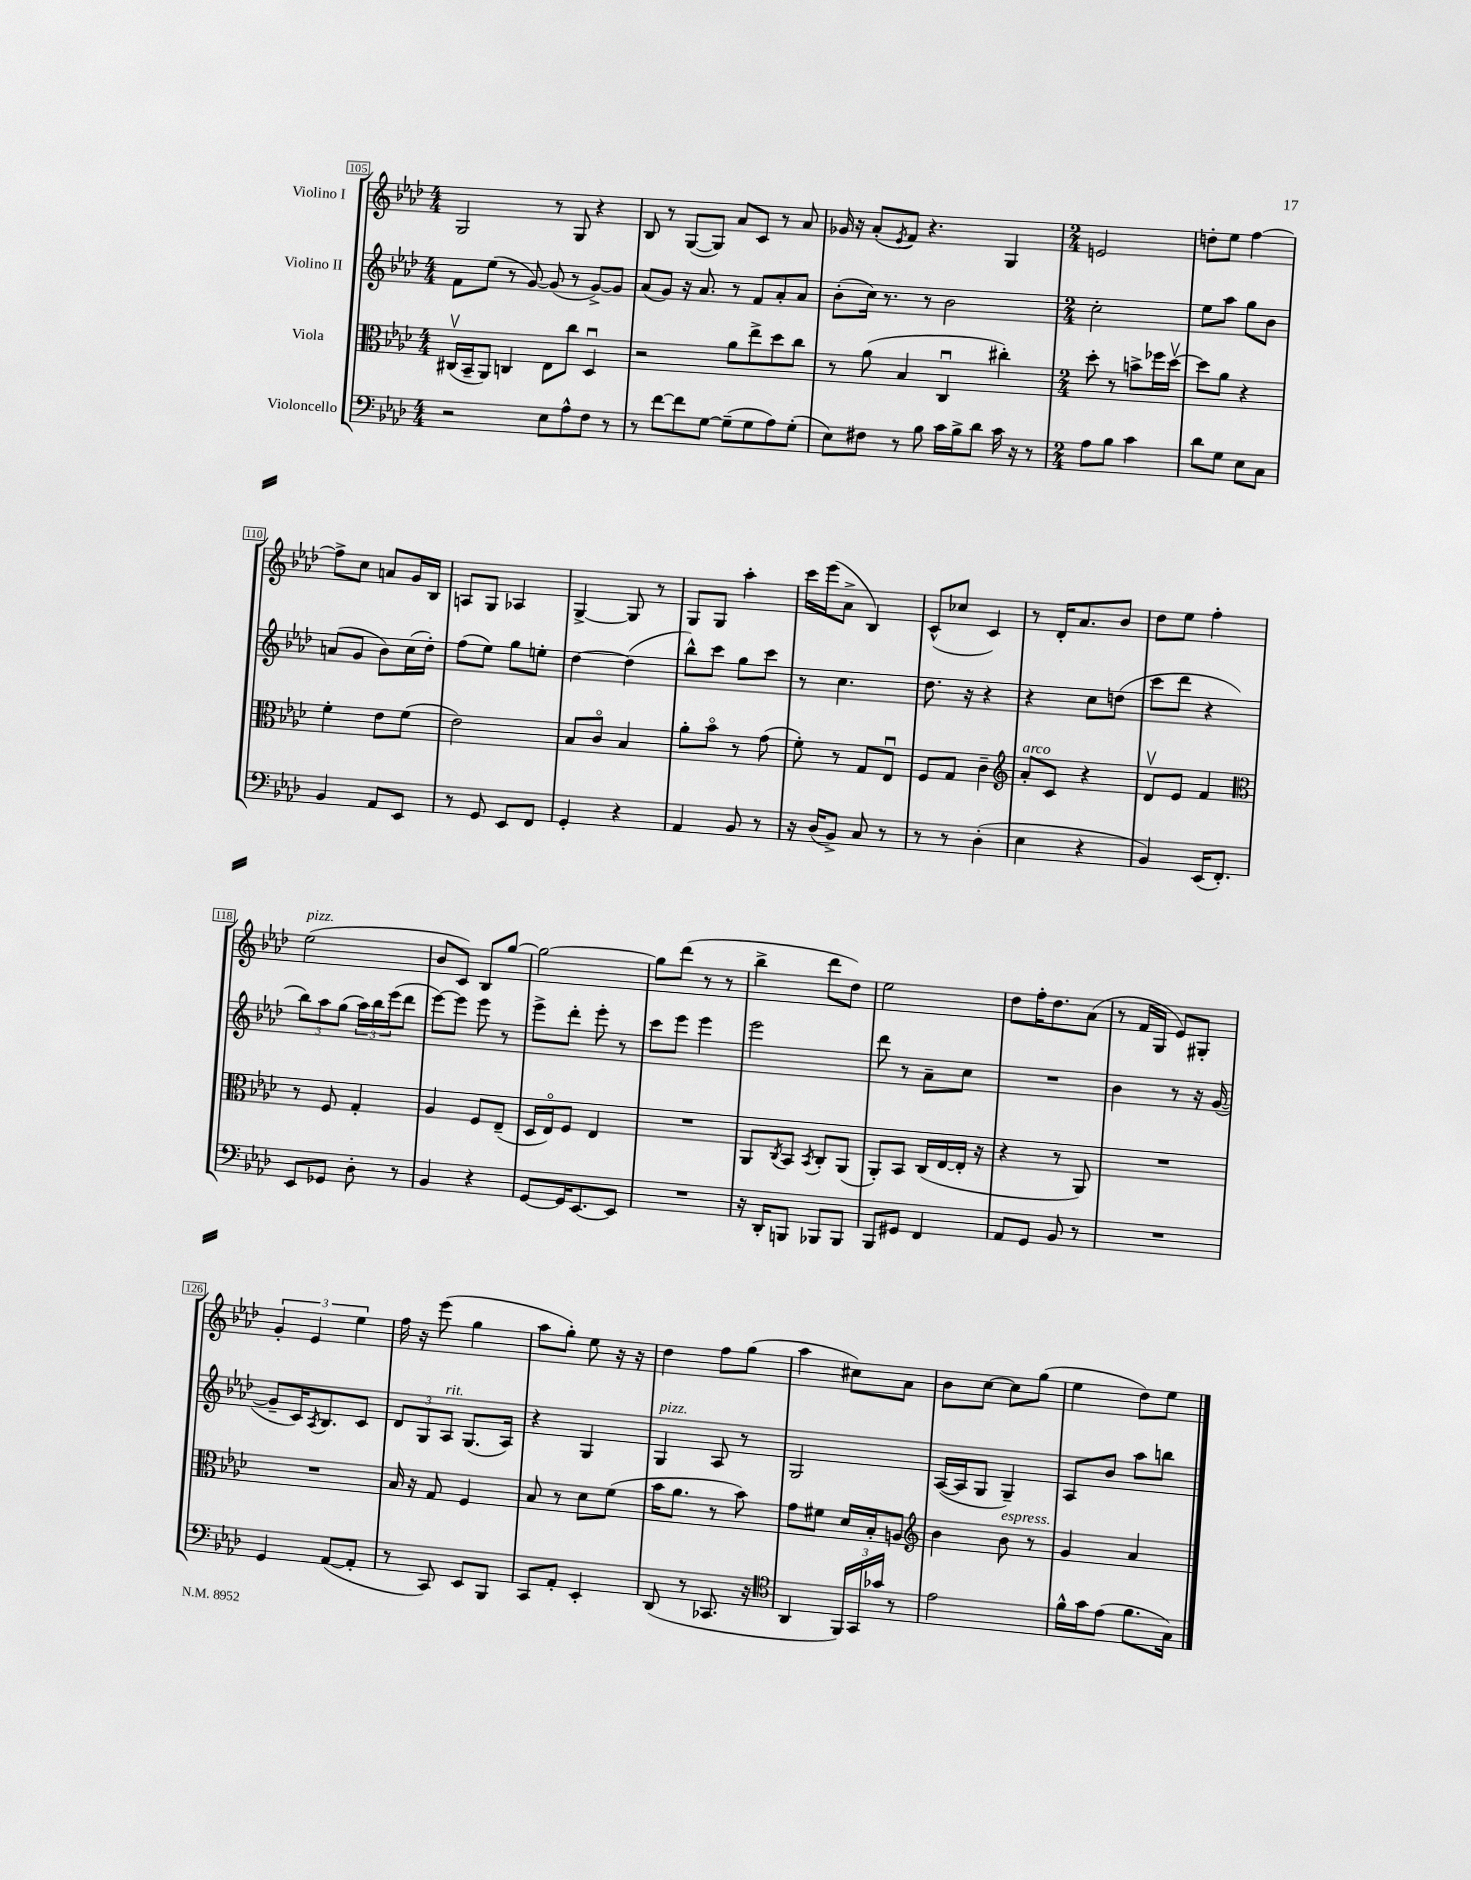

**kern	**kern	**kern	**kern
*staff4	*staff3	*staff2	*staff1
*clefF4	*clefC3	*clefG2	*clefG2
*k[b-e-a-d-]	*k[b-e-a-d-]	*k[b-e-a-d-]	*k[b-e-a-d-]
*M4/4	*M4/4	*M4/4	*M4/4
2r	(16C#v	8f	2G
.	16BB-~	.	.
.	8AA-)	(8ee-	.
.	4C	8r	.
.	.	[8g)	.
8E-	8E-	(8g]	8r
8A-^^	8cc	8r	8G
8F	4D-u	[8g^)	4r
8r	.	8g]	.
=	=	=	=
8r	2r	(8a-	8B-
[8f	.	8g)	8r
8f]	.	16r	([8G
.	.	8.a-	.
[8G	.	.	8G])
(8G~]	8a-	8r	8a-
8G	8ee-^	8f	8c
8A-)	8dd-	8a-'	8r
(8G'	8cc	8a-	8a-
=	=	=	=
8E-)	8r	(8b-'	16g-
.	.	.	16r
8F#	(8a-	16cc)	(8a-'
.	.	8.r	.
.	.	.	8qe-
8r	4B-	.	8f)
8B-	.	8r	4.r
16c	4Cu	2b-	.
16B-^	.	.	.
8d-	.	.	.
16c	4cc#')	.	4G
16r	.	.	.
8r	.	.	.
=	=	=	=
*M2/4	*M2/4	*M2/4	*M2/4
8A-	8dd-'	2cc'	2e
8B-	8r	.	.
4c	8b^	.	.
.	16ff-	.	.
.	[16dd-v	.	.
=	=	=	=
8d-	8dd-]	8ee-	8dd'
8G	8a-	8aa-	8ee-
8E-	4r	8gg	[4ff
8C	.	8b-	.
=	=	=	=
4BB-	4f'	(8a	8ff^]
.	.	8g	8cc
8AA-	8e-	8b-)	8a
8EE-	(8f	(16cc	16g
.	.	16dd-')	16B-
=	=	=	=
8r	2e-)	(8ff	8A
8GG	.	8ee-)	8G
8EE-	.	8gg	4A-
8FF	.	8ee'	.
=	=	=	=
4GG'	8B-	[4dd-	[4G^
.	8co	.	.
4r	4B-	(4dd-]	8G]
.	.	.	8r
=	=	=	=
4AA-	8a-'	8bb-^^)	8G
.	8b-o	8ccc	8G
8BB-	8r	8gg	4aa-'
8r	(8g	8ccc	.
=	=	=	=
16r	8f')	8r	16ccc
(16D-	.	.	(16eee-
8BB-^)	8r	4.cc	8a-^
8C	8G	.	4B-)
8r	8E-u	.	.
=	=	=	=
8r	8F	8.dd-	(8c^^
8r	8G	.	8cc-
.	.	16r	.
(4D-'	4c~	4r	4c)
=	=	=	=
*	*clefG2	*	*
4E-	8a-'	4r	8r
.	8c	.	16d-'
.	.	.	8.a-
4r	4r	8cc	.
.	.	(8dd	8b-
=	=	=	=
4BB-)	8d-v	8ccc	8dd-
.	8e-	8ddd-	8ee-
(16EE-	4f	4r	4ff'
8.FF')	.	.	.
=	=	=	=
*	*clefC3	*	*
8EE-	8r	12bb-)	(2ee-
.	.	12aa-	.
8GG-	8F	.	.
.	.	(12gg	.
8D-'	4G'	24aa-)	.
.	.	24bb-	.
.	.	(24eee-	.
8r	.	8ddd-	.
=	=	=	=
4BB-	4A-	[8eee-)	8b-
.	.	8eee-]	8c)
4r	8F	8eee-	8B-
.	(8E-~	8r	[8gg
=	=	=	=
[8GG	16D-	8eee-^	2gg_
.	16E-o)	.	.
16GG]	8F	8ddd-'	.
[8.EE-	.	.	.
.	4E-	8eee-'	.
8EE-]	.	8r	.
=	=	=	=
2r	2r	8ccc	8gg]
.	.	8eee-	(8ddd-
.	.	4eee-	8r
.	.	.	8r
=	=	=	=
16r	8AA-	2eee-	4bb-^
16DD-'	.	.	.
.	8qC	.	.
8BBB	8BB-	.	.
.	8qBB-	.	.
8BBB-	8C'	.	8ddd-
8BBB-	(8AA-	.	8dd-)
=	=	=	=
8BBB-	8AA-')	8ddd-	2ee-
8GG#	8BB-	8r	.
4FF	(16C	8a-~	.
.	[16E-	.	.
.	16E-']	8cc	.
.	16r	.	.
=	=	=	=
8AA-	4r	2r	8dd-
8GG	.	.	16ff'
.	.	.	8.dd-
8BB-	8r	.	.
8r	8AA-)	.	(8a-
=	=	=	=
2r	2r	4b-	8r
.	.	.	16f
.	.	.	16G
.	.	8r	8e-)
.	.	16r	8G#'
.	.	([16g	.
=	=	=	=
4GG	2r	8g~]	6g'
.	.	16c)	.
.	.	.	6e-
.	.	8qA-	.
.	.	8.B-	.
([8AA-	.	.	.
.	.	.	6ee-
8AA-']	.	8c	.
=	=	=	=
8r	16B-	12d-	16ff
.	16r	.	16r
.	.	12G	.
8CC)	8G	.	(8eee-
.	.	12A-	.
8EE-	4F	(8.G	4gg
8BBB-	.	.	.
.	.	16A-)	.
=	=	=	=
8CC	8B-	4r	8aa-
8AA-'	8r	.	8gg')
4EE-'	8d-	4G	8ee-
.	(8f	.	16r
.	.	.	16r
=	=	=	=
(8DD-	16b-	4G	4dd-
.	8.a-	.	.
8r	.	.	.
8.CC-	8r	8A-	8ff
.	8b-)	8r	(8gg
16r	.	.	.
=	=	=	=
*clefC4	*	*	*
4AA-	8g	2G	4aa-
.	8f#	.	.
24FF)	16d-	.	8cc#)
24GG	.	.	.
.	16B-'	.	.
24g-	.	.	.
8r	8A	.	8a-
=	=	=	=
*	*clefG2	*	*
2e-	4b-	([16A-	8b-
.	.	16A-]	.
.	.	8G	[8cc
.	8b-	4G~)	8cc]
.	8r	.	(8gg
=	=	=	=
16f^^	4g	8A-	4ee-
16g	.	.	.
(8e-	.	8b-	.
8.f	4a-	8aa-	8dd-)
.	.	8bb	8ee-
16G)	.	.	.
==	==	==	==
*-	*-	*-	*-
